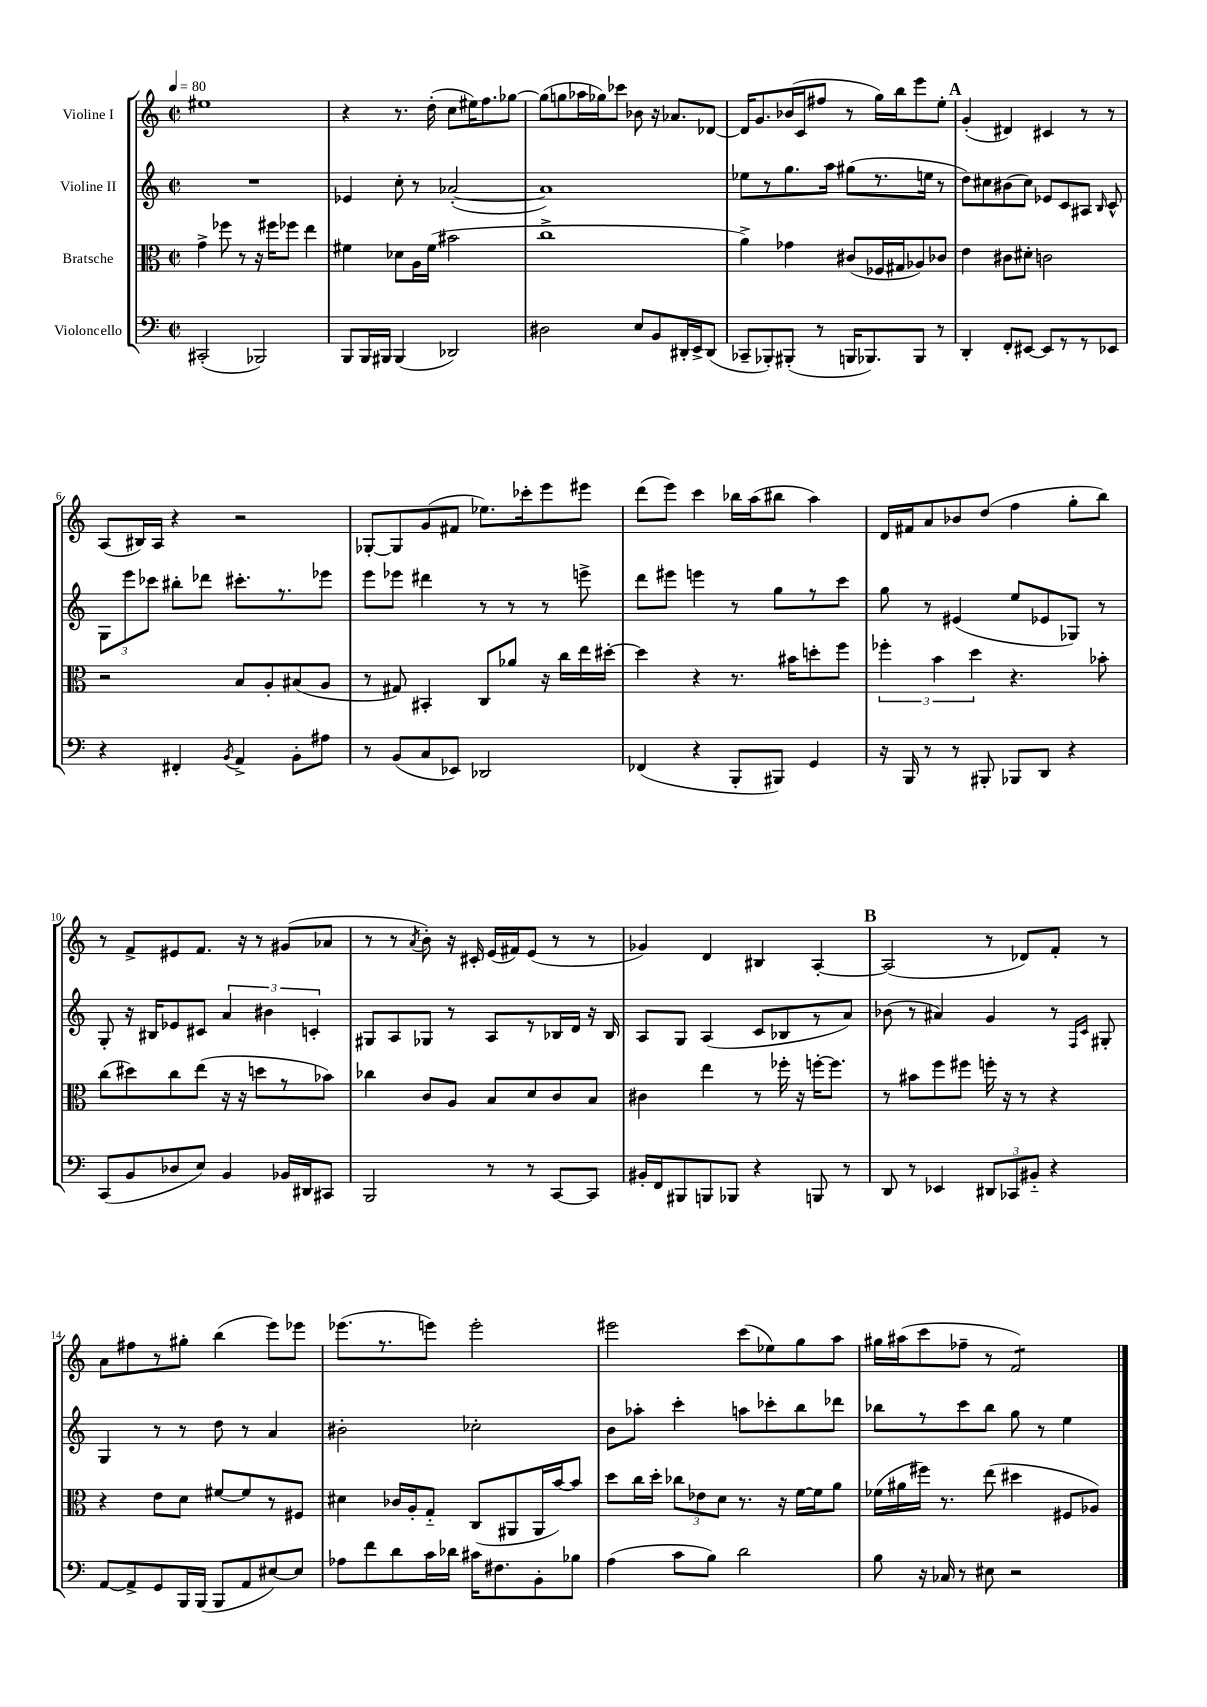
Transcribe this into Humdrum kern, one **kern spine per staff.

**kern	**kern	**kern	**kern
*staff4	*staff3	*staff2	*staff1
*clefF4	*clefC3	*clefG2	*clefG2
*k[]	*k[]	*k[]	*k[]
*M2/2	*M2/2	*M2/2	*M2/2
*met(c|)	*met(c|)	*met(c|)	*met(c|)
*MM80	*MM80	*MM80	*MM80
(2CC#'	4g^	1r	1ee#
.	8ff-	.	.
.	8r	.	.
2BBB-)	16r	.	.
.	16ff#	.	.
.	8ff-	.	.
.	4ee	.	.
=	=	=	=
8BBB	4f#	4e-	4r
16BBB	.	.	.
16BBB#	.	.	.
(4BBB#	8d-	8cc'	8.r
.	16A	8r	.
.	(16f#	.	(16dd'
2DD-)	2b#	([2a-'	8cc
.	.	.	16ee#)
.	.	.	8.ff
.	.	.	[8gg-
=	=	=	=
2D#	1cc^	1a-])	(8gg-]
.	.	.	8gg
.	.	.	16aa-
.	.	.	16gg-)
.	.	.	8ccc-
8E	.	.	8b-
8BB	.	.	16r
.	.	.	8.a-
16DD#'	.	.	.
16EE^	.	.	.
(8DD#	.	.	[8d-
=	=	=	=
8CC-~	4a^)	8ee-	16d-]
.	.	.	8.g
8BBB-')	.	8r	.
(8BBB#'	4g-	8.gg	(16b-
.	.	.	16c
8r	.	.	8ff#
.	.	16aa	.
16BBB	(8c#	(8gg#	8r
8.BBB-)	.	.	.
.	16F-	8.r	16gg)
.	16G#	.	16bb
8BBB-	8A-)	.	8eee
.	.	16ee	.
8r	8c-	8r	8ee'
=	=	=	=
4DD'	4e	8dd)	(4g'
.	.	8cc#	.
8FF'	8c#	(8b#	4d#)
[8EE#	8d#'	8cc#)	.
8EE#]	2c	8e-	4c#
8r	.	8c	.
8r	.	8A#	8r
.	.	16qqB	.
8EE-	.	8c^^	8r
=	=	=	=
4r	2r	12G	(8A
.	.	12eee	.
.	.	.	16B#)
.	.	12ccc-	.
.	.	.	16A
4FF#'	.	8bb#'	4r
.	.	8ddd-	.
8qBB	.	.	.
4AA^	8B	8.ccc#'	2r
.	8A'	.	.
.	.	8.r	.
8BB'	(8B#	.	.
8A#	8A	8eee-	.
=	=	=	=
8r	8r	8eee	[8G-'
(8BB	8G#)	8eee-	8G-]
8C	4BB#'	4ddd#	(8g
8EE-)	.	.	8f#
2DD-	8C	8r	8.ee-)
.	8a-	8r	.
.	.	.	16ccc-'
.	16r	8r	8eee
.	16cc	.	.
.	16ee	8eee^	8eee#
.	[16dd#'	.	.
=	=	=	=
(4FF-	4dd#]	8ddd	(8ddd
.	.	8eee#	8eee)
4r	4r	4eee	4ccc
8BBB'	8.r	8r	16bb-
.	.	.	(16aa
8BBB#)	.	8gg	8bb#
.	16b#	.	.
4GG	8dd'	8r	4aa)
.	8ff	8ccc	.
=	=	=	=
16r	6ff-'	8gg	16d
16BBB	.	.	16f#
8r	.	8r	8a
.	6b	.	.
8r	.	(4e#	8b-
.	6dd	.	.
8BBB#'	.	.	(8dd
8BBB-	4.r	8ee	4ff
8DD	.	8e-	.
4r	.	8G-)	8gg'
.	8b-'	8r	8bb)
=	=	=	=
(8CC	(8cc	8G'	8r
8BB	8dd#)	16r	8f^
.	.	16B#	.
8D-	8cc	8e-	8e#
8E)	(8ee	8c#	8.f
4BB	16r	6a	.
.	16r	.	16r
.	8dd	.	8r
.	.	6b#	.
16BB-	8r	.	(8g#
16DD#	.	.	.
.	.	6c'	.
8CC#	8b-)	.	8a-
=	=	=	=
2BBB	4cc-	8G#	8r
.	.	8A	8r
.	.	.	8qa
.	8c	8G-	8b')
.	8A	8r	16r
.	.	.	16c#'
8r	8B	8A	(16e
.	.	.	16f#)
8r	8d	8r	(8e
[8CC	8c	16B-	8r
.	.	16d	.
8CC]	8B	16r	8r
.	.	16B-	.
=	=	=	=
16BB#'	4c#	8A	4g-)
16FF	.	.	.
8BBB#	.	8G	.
8BBB	4ee	(4A	4d
8BBB-	.	.	.
4r	8r	8c	4B#
.	16ff-'	8B-	.
.	16r	.	.
8BBB	[16ff'	8r	[4A'
.	8.ff]	.	.
8r	.	8a)	.
=	=	=	=
8DD	8r	(8b-	(2A]
8r	8b#	8r	.
4EE-	8ff	4a#)	.
.	8ff#	.	.
12DD#	16ff'	4g	8r
.	16r	.	.
12CC-	.	.	.
.	8r	.	8d-)
12BB#'~	.	.	.
4r	4r	8r	8f'
.	.	16qqF	.
.	.	16qqc	.
.	.	8G#'	8r
=	=	=	=
[8AA	4r	4G	8a
8AA^]	.	.	8ff#
8GG	8e	8r	8r
16BBB	8d	8r	8gg#'
(16BBB	.	.	.
8BBB	[8f#	8dd	(4bb
8AA	8f#]	8r	.
[8E#)	8r	4a	8eee)
8E#]	8F#	.	8eee-
=	=	=	=
8A-	4d#	2b#'	(8.eee-
8f	.	.	.
.	.	.	8.r
8d	16c-	.	.
.	16A'	.	.
16c	8G'~	.	8eee)
16d-	.	.	.
16c#	(8C	2cc-'	2eee'
8.F#	.	.	.
.	8AA#	.	.
8BB'	16AA#	.	.
.	[16b)	.	.
8B-	8b]	.	.
=	=	=	=
(4A	8dd	8b	2eee#
.	16cc	8aa-'	.
.	16dd'	.	.
8c	12cc-	4ccc'	.
.	12e-	.	.
8B)	.	.	.
.	12d	.	.
2d	8.r	8aa	(8ccc
.	.	8ccc-'	8ee-)
.	16r	.	.
.	[16f	8bb	8gg
.	16f]	.	.
.	8a	8ddd-	8aa
=	=	=	=
8B	(16f-	8bb-	16gg#
.	16a#	.	(16aa#
16r	16ff#)	8r	8ccc
16C-	8.r	.	.
8r	.	8ccc	8ff-~
8E#	(8ee	8bb-	8r
2r	4dd#	8gg	2f)
.	.	8r	.
.	8F#	4ee	.
.	8A-)	.	.
==	==	==	==
*-	*-	*-	*-
